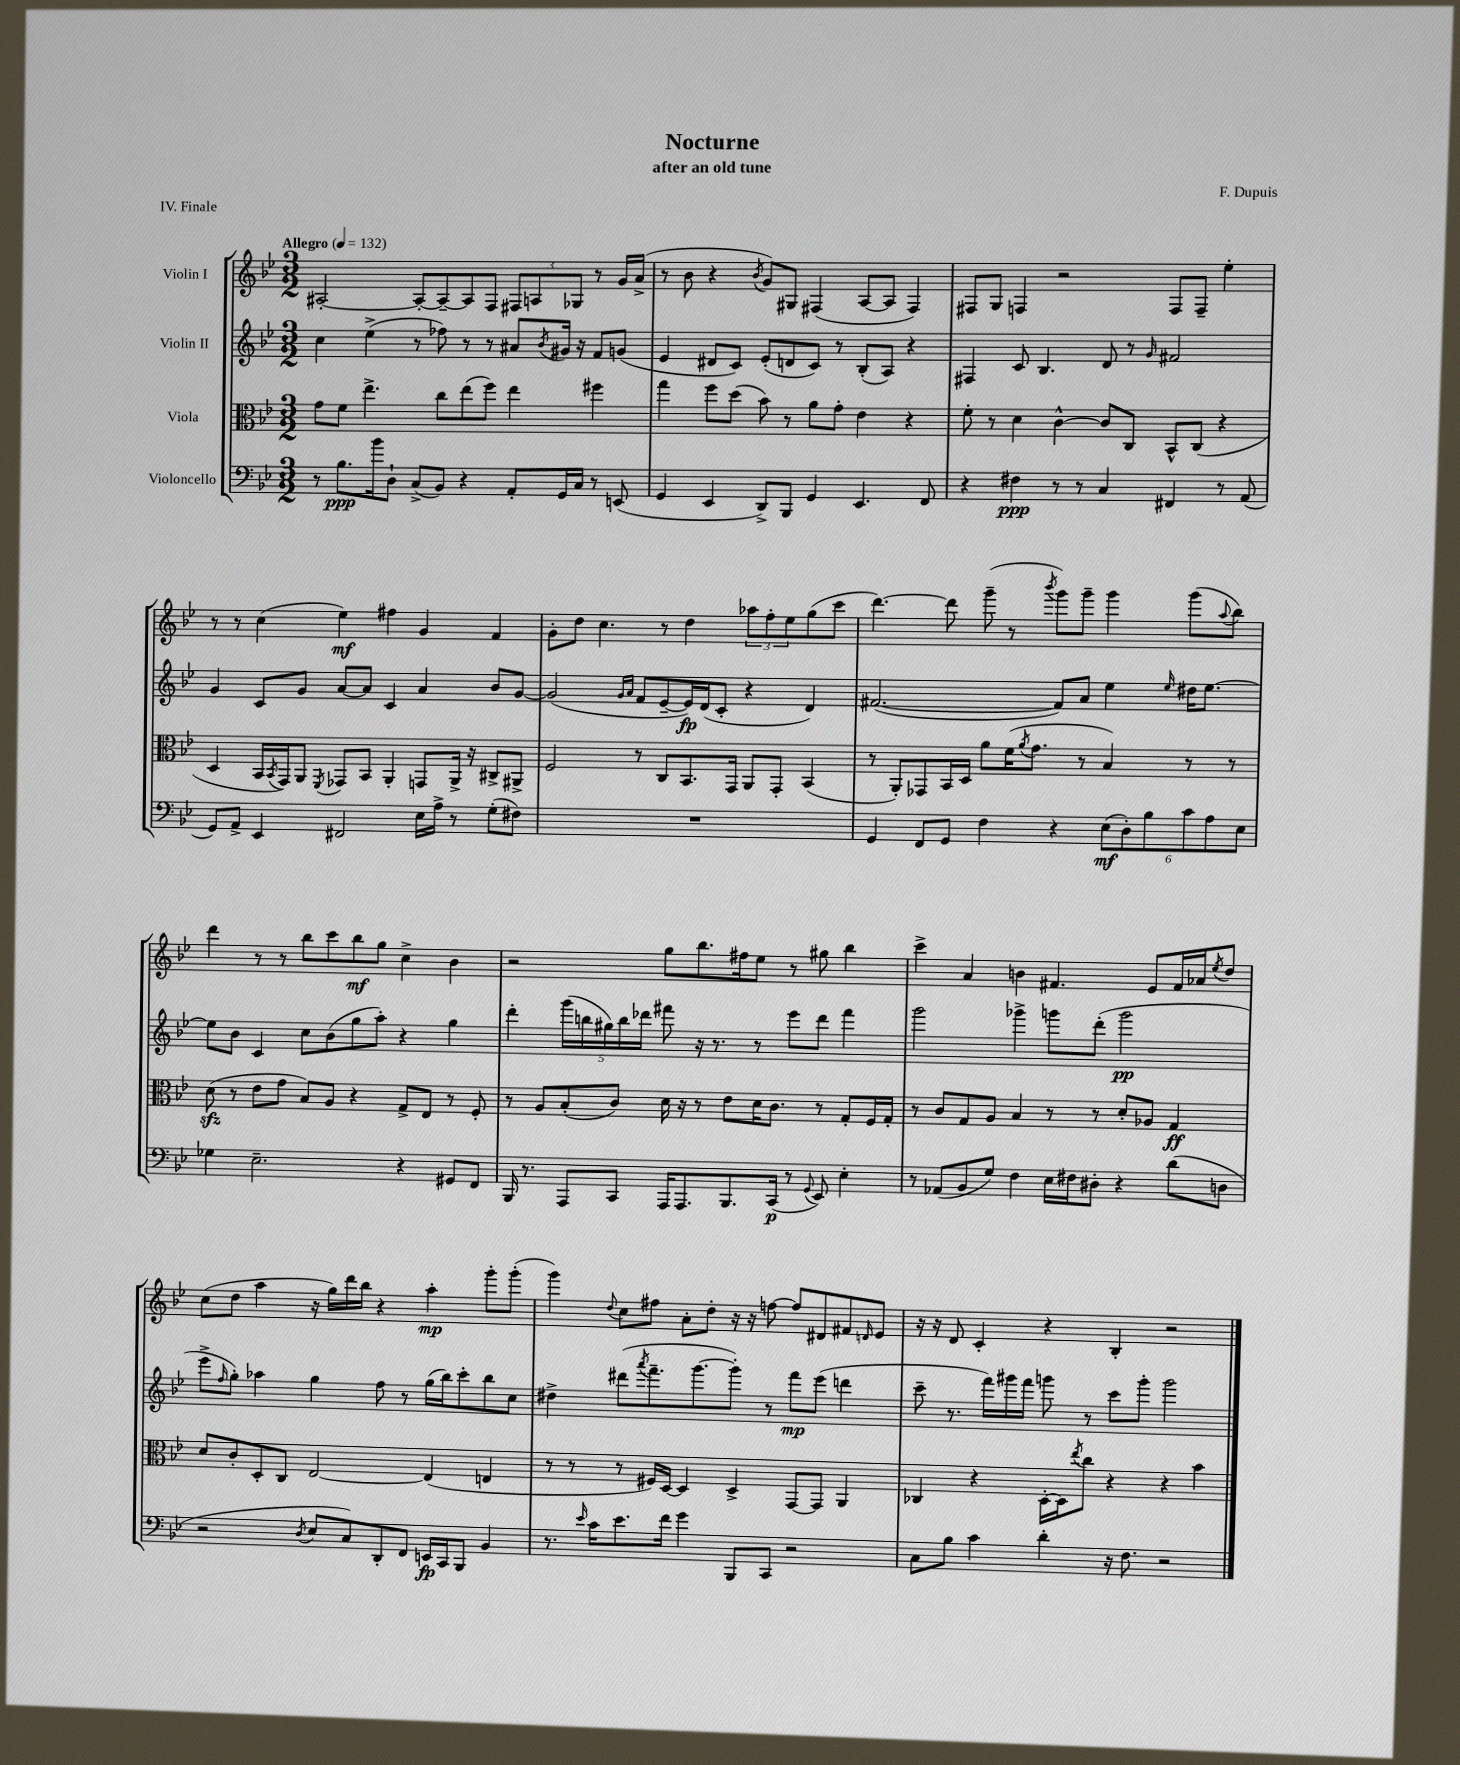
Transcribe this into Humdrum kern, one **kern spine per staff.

**kern	**kern	**kern	**kern
*staff4	*staff3	*staff2	*staff1
*clefF4	*clefC3	*clefG2	*clefG2
*k[b-e-]	*k[b-e-]	*k[b-e-]	*k[b-e-]
*M3/2	*M3/2	*M3/2	*M3/2
*MM132	*MM132	*MM132	*MM132
8r	8g	4cc	[2A#'
8.B-	8f	.	.
.	4.ee-^	(4ee-^	.
16b-	.	.	.
8D`	.	.	.
(8C^	.	8r	8A#'_
8BB-)	8cc	8ff-)	8A#~_
4r	(8ee-	8r	8A#]
.	8ff)	8r	8F
8AA'	4ee-	8a#	12F#
.	.	.	12A
.	.	8qb-	.
16GG	.	16g#	.
.	.	.	12G-
16C	.	16r	.
8r	4ff#	8f	8r
(8EE	.	(8g	16g
.	.	.	(16a^
=	=	=	=
4GG	4gg	4e-	8r
.	.	.	8b-
4EE-	8ff	8d#	4r
.	(8dd	8c)	.
.	.	.	8qb-
8DD^)	8b-)	(8e-'	8g)
8BBB-	8r	8d	8G#
4GG	8a	8c)	(4F#
.	8g'	8r	.
4.EE-	4e-	(8B-'	[8A
.	.	8A)	8A]
.	4r	4r	4F#)
8FF	.	.	.
=	=	=	=
4r	8f'	4F#	8F#
.	8r	.	8G
4F#	4d	8c	4F
.	.	4.B-	.
8r	[4c^^	.	2r
8r	.	.	.
4C	8c]	8d	.
.	8C	8r	.
.	.	16qqg	.
4FF#	8BB-^^	2f#	8F
.	(8C	.	8F~
8r	4r	.	4ee-'
(8AA	.	.	.
=	=	=	=
8GG)	4D	4g	8r
8AA^	.	.	8r
4EE-	16BB-	8c	(4cc
.	8qBB-	.	.
.	16GG)	.	.
.	8AA	8g	.
.	8qFF	.	.
2FF#	8GG-	[8a	4ee-)
.	8BB-	8a]	.
.	4AA'	4c	4ff#
16E-	8GG	4a	4g
16A^	.	.	.
8r	16AA^	.	.
.	16r	.	.
(8G'	8C#^	8b-	4f
8F#)	8AA#^	[8g	.
=	=	=	=
1.r	2F	(2g]	8g'
.	.	.	8dd
.	.	.	4.cc
.	.	16qqg	.
.	.	16qqa	.
.	8r	8f	.
.	8C	[8e-~	8r
.	8.BB-	16e-])	4dd
.	.	(16d	.
.	.	8c'	.
.	16GG	.	.
.	8AA	4r	12aa-
.	.	.	12ff'
.	8GG'	.	.
.	.	.	12ee-
.	(4BB-	4d)	(8gg
.	.	.	8ccc
=	=	=	=
4GG	8r	([2.f#	[4.ddd)
.	8AA')	.	.
8FF	8GG-	.	.
8GG	16BB-	.	8ddd]
.	16D	.	.
4F	8a	.	(8ggg~
.	(16f	.	8r
.	8qa	.	.
.	8.g	.	.
.	.	.	8qbbb-
4r	.	8f#])	8ggg)
.	8r	8a	8ggg~
(12E-	4B-)	4ee-	4ggg
12D')	.	.	.
12B-	.	.	.
.	.	16qqee-	.
12c	8r	16dd#	(8ggg
.	.	[8.ee-	.
12A	.	.	.
.	.	.	8qqaa
.	8r	.	8bb-)
12E-	.	.	.
=	=	=	=
4G-	(8d	8ee-]	4ddd
.	8r	8b-	.
2.E-~	8e-	4c	8r
.	8g	.	8r
.	8B-)	8cc	8bb-
.	8A	(8b-	8ccc
.	4r	8gg	8bb-
.	.	8aa')	8gg
4r	8G^	4r	4cc^
.	8E-	.	.
8GG#	8r	4gg	4b-
8FF	8F'	.	.
=	=	=	=
16BBB-	8r	4ddd'	2r
8.r	.	.	.
.	8A	.	.
8AAA	(8B-'	(20ggg	.
.	.	20bb	.
.	.	20gg#)	.
8CC	8c)	.	.
.	.	20bb	.
.	.	20ddd-	.
16AAA	16d	8fff#	8gg
8.AAA	16r	.	.
.	8r	16r	8.bb-
.	.	8.r	.
8.BBB-	8e-	.	.
.	.	.	16ff#
.	16d	8r	8ee-
(16CC	8.c	.	.
8r	.	8eee-	8r
8qqGG	.	.	.
8EE-)	8r	8ddd-	8gg#
4E-'	8G'	4fff#	4bb-
.	16F	.	.
.	16G'	.	.
=	=	=	=
8r	8r	2ggg	4ccc^
(8AA-	8c	.	.
8BB-	8G	.	4a
8G)	8A	.	.
4F	4B-	4ggg-^	4b
16E-	8r	8ggg	4.f#
16F#	.	.	.
8D#'	8r	(8ddd'	.
4r	8d'	2ggg	.
.	8A-	.	8e-
(8d	4G	.	16f#
.	.	.	16a-
.	.	.	8qee-
8D	.	.	8dd
=	=	=	=
2r	8d	8eee-^	(8cc
.	.	16qqff	.
.	8c'	8gg')	8dd
.	8D'	4aa-	4aa
.	8C	.	.
8qD	.	.	.
8E-	[2E-	4gg	16r
.	.	.	16gg)
8C)	.	.	16ddd
.	.	.	16bb-
8DD'	.	8ff	4r
8FF	.	8r	.
16EE	(4E-]	(16gg	4aa'
16CC	.	16bb-)	.
8BBB-	.	8ccc'	.
4BB-	4E	8bb-	8ggg'
.	.	8cc	(8ggg'
=	=	=	=
8.r	8r	4dd#^	4ggg)
.	8r	.	.
16qqe-	.	.	.
16c	.	.	.
.	.	.	8qqdd
8.e-	8r	(8ddd#	8cc
.	.	8qaaa	.
.	16F#)	8.fff~	8ff#
16f	[16D	.	.
4g	4D]	.	8a'
.	.	[8.ggg	.
.	.	.	8dd'
8BBB-	4D^	8ggg'])	16r
.	.	.	16r
8CC	.	8r	[8ff
2r	[8GG	8fff	8ff]
.	8GG]	(8eee-	8d#
.	4AA	4ddd	8f#
.	.	.	16qqd
.	.	.	8e-
=	=	=	=
8C	4C-	8ccc~	16r
.	.	.	16r
8B-	.	8.r	8d
4c	4r	.	4c'
.	.	16fff)	.
.	.	16ggg#	.
.	.	16fff	.
4d'	[16D'	8ggg	4r
.	16D]	.	.
.	8qee-	.	.
.	8cc	8r	.
16r	4r	8ccc	4B-'
8.F	.	.	.
.	.	8ggg'	.
2r	4r	2ggg	2r
.	4b-	.	.
==	==	==	==
*-	*-	*-	*-
